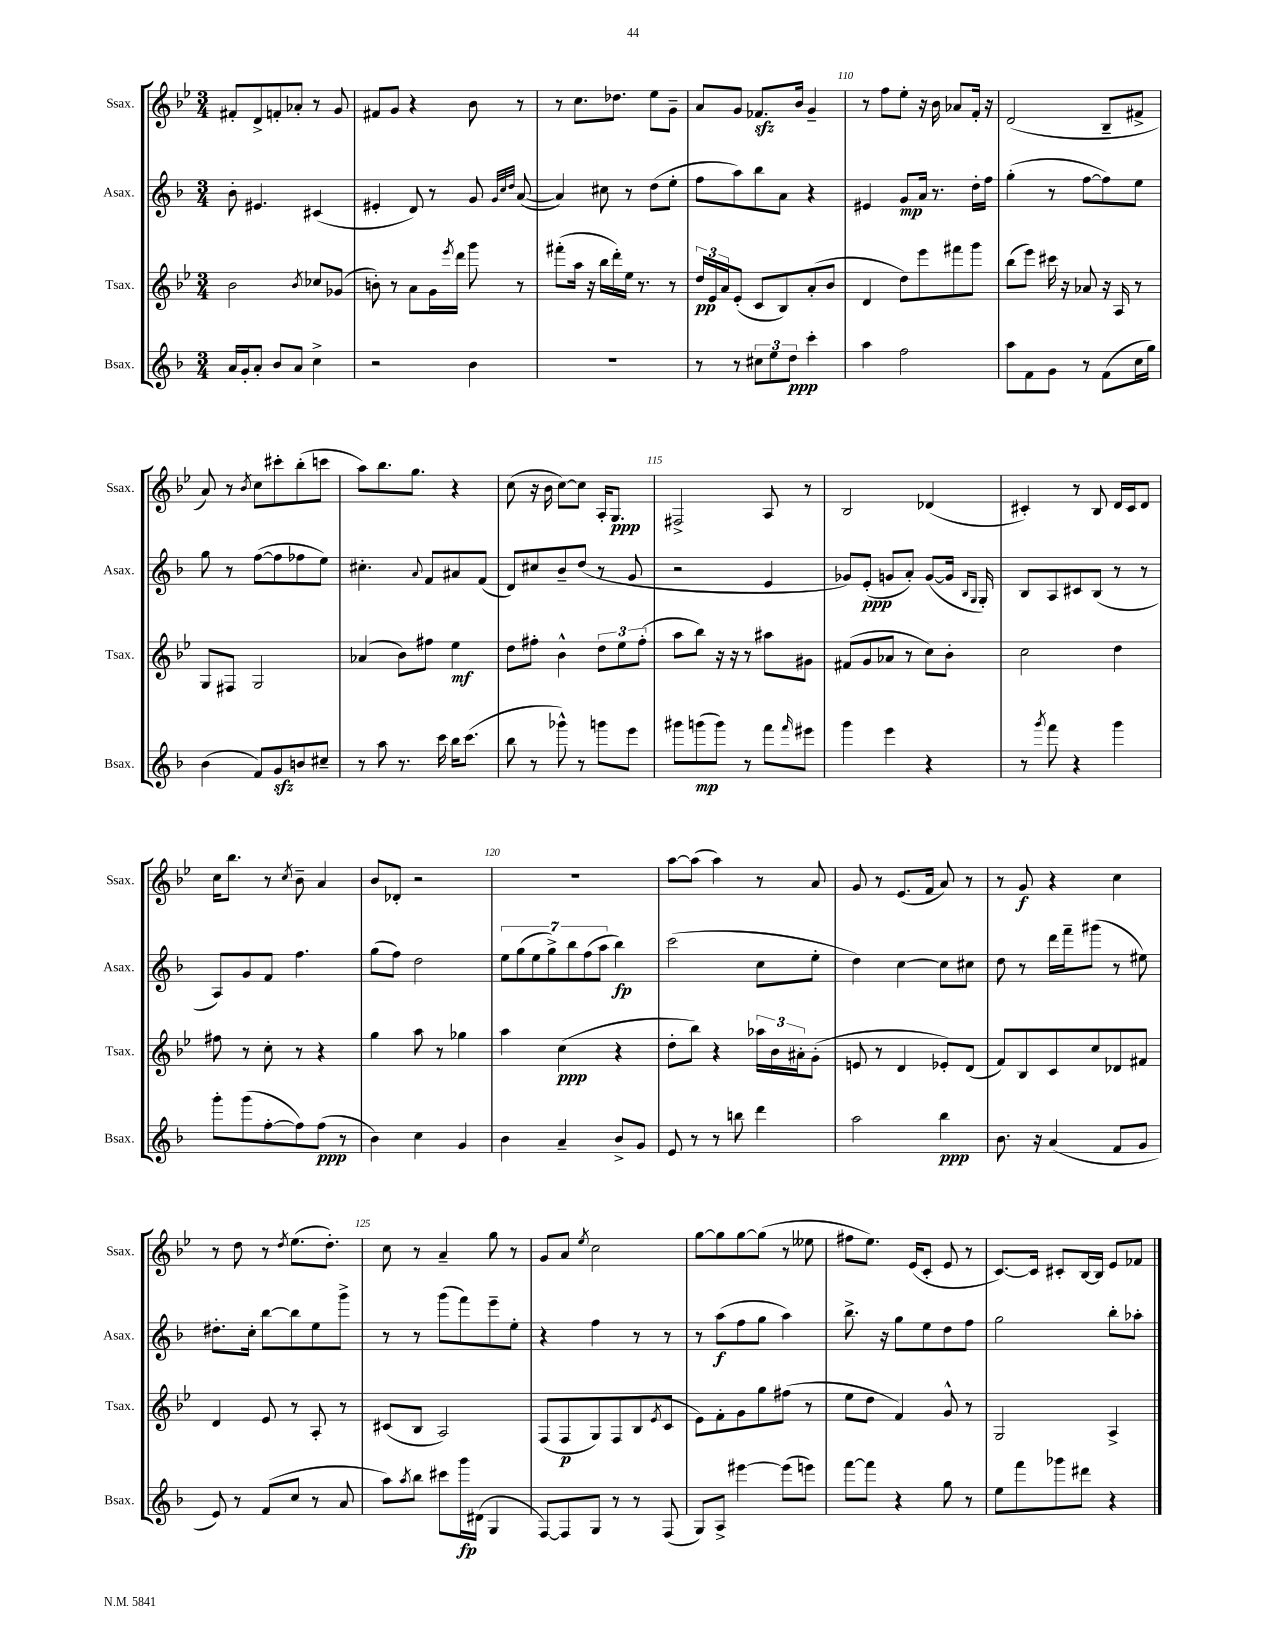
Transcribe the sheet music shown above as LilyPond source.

<<
\new StaffGroup <<
\new Staff = "s0" \with { instrumentName = "Ssax." shortInstrumentName = "Ssax." } {
    \clef treble \key bes \major \numericTimeSignature \time 3/4
    fis'8-. d'8-> f'8-. aes'8-. r8 g'8 |
    fis'8 g'8 r4 bes'8 r8 |
    r8 c''8. des''8. ees''8 g'8-- |
    a'8 g'8 fes'8.\sfz bes'16 g'4-- |
    r8 f''8 ees''8-. r16 bes'16 aes'8 f'16-. r16 |
    d'2( bes8-- fis'8-> |
    a'8) r8 \acciaccatura { bes'8 } c''8 cis'''8-. bes''8-.( c'''8 |
    a''8) bes''8. g''8. r4 |
    c''8( r16 bes'16 c''8~) c''8 a16-. g8.\ppp |
    fis2-> a8 r8 |
    bes2 des'4( |
    cis'4-.) r8 bes8 d'16 cis'16 d'8 |
    c''16 bes''8. r8 \acciaccatura { c''8 } bes'8-- a'4 |
    bes'8 des'8-. r2 |
    R2. |
    a''8~ a''8( a''4) r8 a'8 |
    g'8 r8 ees'8.( f'16 a'8) r8 |
    r8 g'8\f r4 c''4 |
    r8 d''8 r8 \acciaccatura { d''8 } ees''8.( d''8.-.) |
    c''8 r8 a'4-- g''8 r8 |
    g'8 a'8 \acciaccatura { ees''8 } c''2 |
    g''8~ g''8 g''8~ g''8( r8 eeses''8 |
    fis''8 ees''8.) ees'16( c'8-. ees'8 r8 |
    c'8.~) c'16 cis'8-. bes16~ bes16 ees'8 fes'8 \bar "|." |
}
\new Staff = "s1" \with { instrumentName = "Asax." shortInstrumentName = "Asax." } {
    \clef treble \key f \major \numericTimeSignature \time 3/4
    bes'8-. eis'4. cis'4( |
    eis'4-. d'8) r8 g'8 \grace { g'32 c''32 d''32 } a'8~( |
    a'4) cis''8 r8 d''8( e''8-. |
    f''8 a''8) bes''8 a'8 r4 |
    eis'4 g'8\mp a'16 r8. d''16-. f''16 |
    g''4-.( r8 f''8~ f''8) e''8 |
    g''8 r8 f''8~( f''8 fes''8 e''8) |
    cis''4.-. \appoggiatura { a'8 } f'8 ais'8 f'8( |
    d'8) cis''8 bes'8-- d''8( r8 g'8 |
    r2 e'4 |
    ges'8) e'8-.\ppp( g'8 a'8-.) g'8~( g'16 \grace { bes16 g16 } g16-.) |
    bes8 a8 cis'8 bes8( r8 r8 |
    a8) g'8 f'8 f''4. |
    g''8( f''8) d''2 |
    \tuplet 7/4 { e''8 g''8( e''8 g''8->) bes''8 f''8( a''8 } bes''4\fp) |
    c'''2( c''8 e''8-. |
    d''4) c''4~ c''8 cis''8 |
    d''8 r8 d'''16 f'''16-- gis'''8( r8 eis''8) |
    dis''8.-. c''16-. bes''8~ bes''8 e''8 g'''8-> |
    r8 r8 g'''8( f'''8) e'''8-- e''8-. |
    r4 f''4 r8 r8 |
    r8 a''8\f( f''8 g''8 a''4) |
    bes''8.-> r16 g''8 e''8 d''8 f''8 |
    g''2 bes''8-. aes''8-. \bar "|." |
}
\new Staff = "s2" \with { instrumentName = "Tsax." shortInstrumentName = "Tsax." } {
    \clef treble \key bes \major \numericTimeSignature \time 3/4
    bes'2 \acciaccatura { bes'8 } ces''8 ges'8( |
    b'8-.) r8 a'8 g'16 \acciaccatura { ees'''8 } d'''16 g'''8 r8 |
    fis'''8-.( a''16 r16 bes''16 d'''16-.) ees''16 r8. r8 |
    \tuplet 3/2 { d''16\pp ees'16 a'16 } ees'8-.( c'8 bes8) a'8-.( bes'8 |
    d'4 d''8) ees'''8 fis'''8 g'''8 |
    bes''8( ees'''8) cis'''16 r16 aes'8 r16 a16 r8 |
    g8 fis8 g2 |
    aes'4( bes'8) fis''8 ees''4\mf |
    d''8 fis''8-. bes'4-^ \tuplet 3/2 { d''8 ees''8 fis''8-.( } |
    a''8 bes''8) r16 r16 r8 ais''8 gis'8 |
    fis'8( g'8 aes'8 r8 c''8) bes'8-. |
    c''2 d''4 |
    fis''8 r8 c''8-. r8 r4 |
    g''4 a''8 r8 ges''4 |
    a''4 c''4\ppp( r4 |
    d''8-. bes''8) r4 \tuplet 3/2 { aes''16 bes'16 ais'16-. } g'8-.( |
    e'8 r8 d'4 ees'8-.) d'8( |
    f'8) bes8 c'8 c''8 des'8 fis'8 |
    d'4 ees'8 r8 a8-. r8 |
    cis'8( bes8 a2) |
    f8( f8\p g8) f8( bes8 \acciaccatura { ees'8 } c'8 |
    ees'8) f'8-. g'8 g''8 fis''8( r8 |
    ees''8 d''8 f'4) g'8-^ r8 |
    g2 a4-> \bar "|." |
}
\new Staff = "s3" \with { instrumentName = "Bsax." shortInstrumentName = "Bsax." } {
    \clef treble \key f \major \numericTimeSignature \time 3/4
    a'16 g'16-. a'8-. bes'8 a'8 c''4-> |
    r2 bes'4 |
    R2. |
    r8 r8 \tuplet 3/2 { cis''8 e''8 d''8\ppp } c'''4-. |
    a''4 f''2 |
    a''8 f'8 g'8 r8 f'8( c''16 g''16) |
    bes'4( f'8) g'8\sfz b'8 cis''8-- |
    r8 a''8 r8. c'''16 bes''16 c'''8.( |
    bes''8 r8 ges'''8-^) r8 g'''8 e'''8 |
    gis'''8 g'''8\mp( g'''8) r8 f'''8 \grace { f'''16 } eis'''8 |
    g'''4 e'''4 r4 |
    r8 \acciaccatura { g'''8 } f'''8 r4 g'''4 |
    g'''8-. g'''8( f''8~-. f''8) f''8\ppp( r8 |
    bes'4) c''4 g'4 |
    bes'4 a'4-- bes'8-> g'8 |
    e'8 r8 r8 b''8 d'''4 |
    a''2 bes''4\ppp |
    bes'8. r16 a'4( f'8 g'8 |
    e'8) r8 f'8( c''8 r8 a'8 |
    a''8) \acciaccatura { a''8 } bes''8 cis'''8 g'''16\fp dis'16( g4 |
    f8~) f8 g8 r8 r8 f8( |
    g8) a8-> eis'''4~ eis'''8( e'''8) |
    f'''8~ f'''8 r4 g''8 r8 |
    e''8 f'''8 ges'''8 dis'''8 r4 \bar "|." |
}
>>
>>
\layout { \context { \Score currentBarNumber = #106 \override BarNumber.break-visibility = ##(#f #t #t) barNumberVisibility = #(every-nth-bar-number-visible 5) } }
